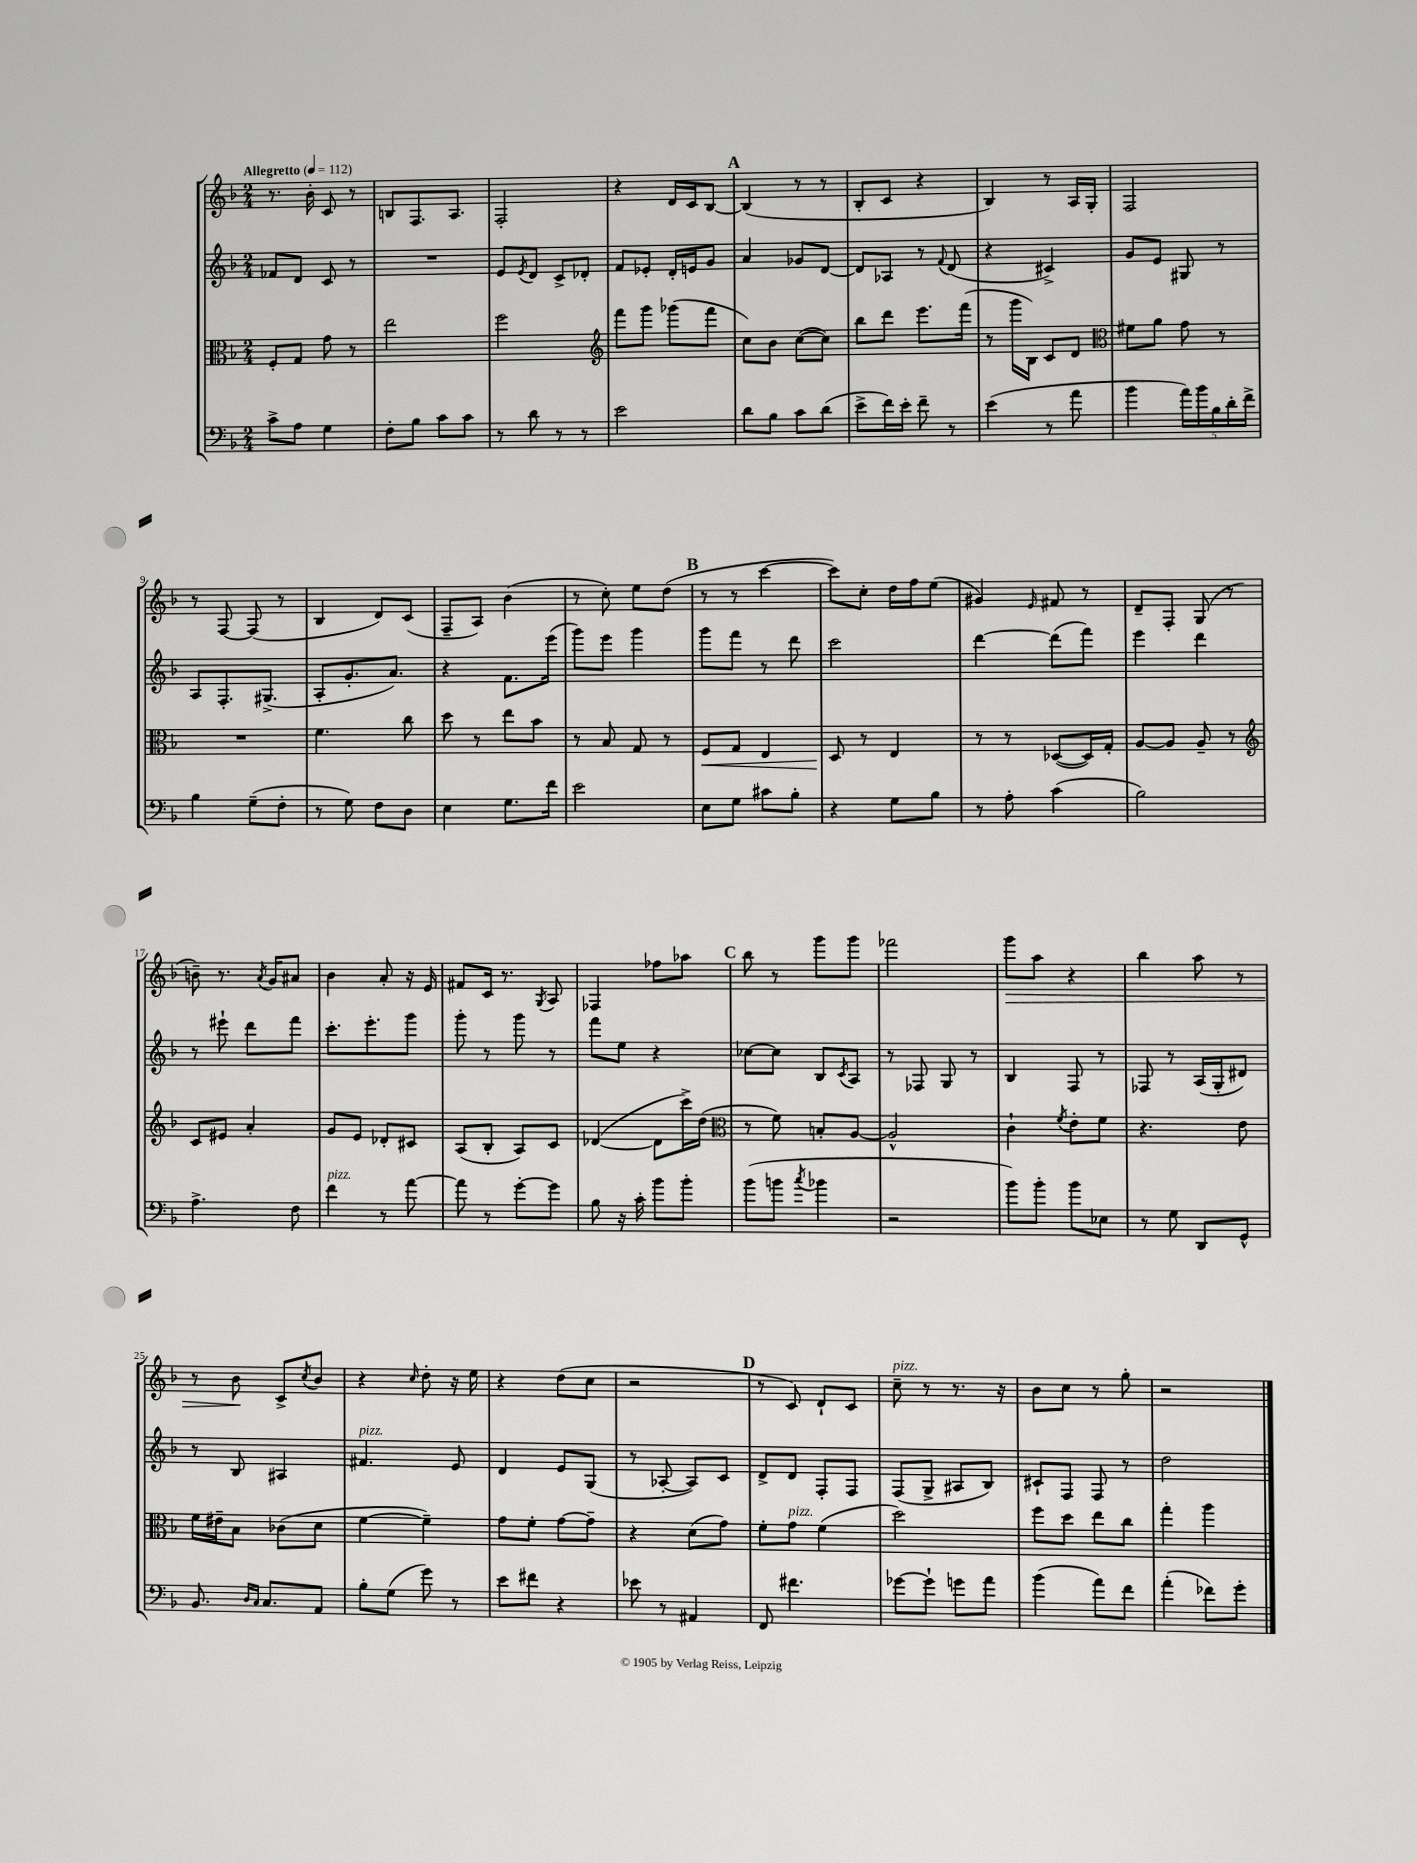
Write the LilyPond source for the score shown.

<<
\new StaffGroup <<
\new Staff = "s0" {
    \clef treble \key f \major \numericTimeSignature \time 2/4 \tempo "Allegretto" 4 = 112
    r8. bes'16-. c'8 r8 |
    b8 f8. a8. |
    f2-. |
    r4 d'16 c'16 bes8~ |
    \mark \markup { \bold "A" } bes4( r8 r8 |
    bes8-. c'8 r4 |
    bes4) r8 a16 g16-. |
    f2 |
    r8 f8~ f8( r8 |
    bes4 d'8) c'8( |
    f8-- a8) bes'4( |
    r8 c''8-.) e''8 d''8( |
    \mark \markup { \bold "B" } r8 r8 c'''4~ |
    c'''8) c''8-. d''16 f''16 e''8( |
    gis'4) \grace { e'16 } fis'8 r8 |
    d'8-- f8-. g8( r8 |
    b'8--) r8. \acciaccatura { a'8 } g'16 ais'8 |
    bes'4 a'8-. r16 e'16 |
    fis'8 c'16 r8. \acciaccatura { g8 } a8 |
    fes4 fes''8 aes''8 |
    \mark \markup { \bold "C" } bes''8 r8 g'''8 g'''8 |
    fes'''2 |
    g'''8\> a''8 r4 |
    bes''4 a''8 r8 |
    r8 bes'8\! c'8-> \acciaccatura { c''8 } bes'8 |
    r4 \grace { c''16 } d''8-. r16 e''16 |
    r4 d''8( c''8 |
    r2 |
    \mark \markup { \bold "D" } r8 c'8) d'8-! c'8 |
    c''8--^\markup { \italic "pizz." } r8 r8. r16 |
    bes'8 c''8 r8 g''8-. |
    r2 \bar "|." |
}
\new Staff = "s1" {
    \clef treble \key f \major \numericTimeSignature \time 2/4
    fes'8 d'8 c'8 r8 |
    R2 |
    e'8 \acciaccatura { e'8 } d'8 c'8-> des'8-. |
    f'8 ees'8-. d'16-. e'16 g'8 |
    \mark \markup { \bold "A" } a'4 ges'8 d'8~ |
    d'8 aes8 r8 \appoggiatura { f'8 } d'8( |
    r4 cis'4->) |
    g'8 e'8 gis8 r8 |
    a8 f8.-. gis8.->( |
    a8-. g'8.-. a'8.) |
    r4 f'8. e'''16( |
    g'''8) e'''8 g'''4 |
    \mark \markup { \bold "B" } g'''8 f'''8 r8 d'''8 |
    c'''2 |
    d'''4~ d'''8( f'''8) |
    e'''4 d'''4 |
    r8 eis'''8-! d'''8 f'''8 |
    c'''8.-. e'''8.-. g'''8 |
    g'''8-. r8 g'''8 r8 |
    f'''8 e''8 r4 |
    \mark \markup { \bold "C" } ces''8~ ces''8 bes8 \acciaccatura { c'8 } a8 |
    r8 fes8 g8 r8 |
    bes4 f8 r8 |
    fes8 r8 a16( g16-. dis'8) |
    r8 bes8 ais4 |
    fis'4.^\markup { \italic "pizz." } e'8 |
    d'4 e'8 g8( |
    r8 aes8~-. aes8) c'8 |
    \mark \markup { \bold "D" } d'8-> d'8 f8-. f8 |
    f8( g8-> ais8 bes8) |
    cis'8-! f8 f8 r8 |
    d''2 \bar "|." |
}
\new Staff = "s2" {
    \clef alto \key f \major \numericTimeSignature \time 2/4
    f8-. g8 g'8 r8 |
    e''2 |
    f''2 |
    \clef treble f'''8 g'''8 ges'''8( f'''8 |
    \mark \markup { \bold "A" } c''8) bes'8 c''8~( c''8) |
    bes''8 d'''8 e'''8. f'''16( |
    r8 g'''16 bes16) c'8 d'8 |
    \clef alto fis'8 a'8 g'8 r8 |
    R2 |
    f'4. c''8 |
    d''8 r8 e''8 bes'8 |
    r8 bes8 g8 r8 |
    \mark \markup { \bold "B" } f8\< g8 e4 |
    d8\! r8 e4 |
    r8 r8 des8~( des16) g16-. |
    a8~ a8 a8-- r8 |
    \clef treble c'8 eis'8 a'4-. |
    g'8 e'8 des'8-. cis'8 |
    a8( bes8-. a8) c'8 |
    des'4~( des'8 c'''16->) d''16( |
    \mark \markup { \bold "C" } \clef alto r8 f'8) b8-. a8~ |
    a2-^ |
    c'4-! \acciaccatura { f'8 } e'8-. f'8 |
    r4. e'8 |
    f'16 eis'16-- bes8 ces'8( d'8 |
    f'4~ f'4--) |
    g'8 f'8-. g'8~ g'8-- |
    r4 d'8( g'8) |
    \mark \markup { \bold "D" } f'8-. g'8^\markup { \italic "pizz." } f'4( |
    d''2) |
    f''8 d''8 e''8 c''8 |
    g''4-. a''4 \bar "|." |
}
\new Staff = "s3" {
    \clef bass \key f \major \numericTimeSignature \time 2/4
    c'8-> a8 g4 |
    f8-. bes8 c'8 c'8 |
    r8 d'8 r8 r8 |
    e'2 |
    \mark \markup { \bold "A" } d'8 bes8 c'8 d'8( |
    e'8-> f'16) e'16-. f'8-- r8 |
    e'4( r8 a'8 |
    bes'4 \tuplet 5/4 { a'16) bes'16 bes16 d'16-. f'16-> } |
    bes4 g8--( f8-. |
    r8 g8) f8 d8 |
    e4 g8. f'16 |
    e'2 |
    \mark \markup { \bold "B" } e8 g8 cis'8 bes8-. |
    r4 g8 bes8 |
    r8 a8-. c'4( |
    bes2) |
    a4.-> f8 |
    f'4^\markup { \italic "pizz." } r8 a'8~ |
    a'8 r8 g'8~-. g'8 |
    bes8 r16 c'16-. bes'8 bes'8-. |
    \mark \markup { \bold "C" } bes'8( b'8 \acciaccatura { c''8 } bes'4 |
    r2 |
    bes'8) bes'8-. bes'8 ees8 |
    r8 g8 d,8 g,8-^ |
    bes,8. \grace { d16 c16 } c8. a,8 |
    bes8-. g8( g'8) r8 |
    e'8 fis'8 r4 |
    ees'8 r8 ais,4 |
    \mark \markup { \bold "D" } f,8 fis'4. |
    ges'8~ ges'8-! g'8 a'8 |
    bes'4( a'8) f'8 |
    a'4-.( fes'8) g'8-. \bar "|." |
}
>>
>>
